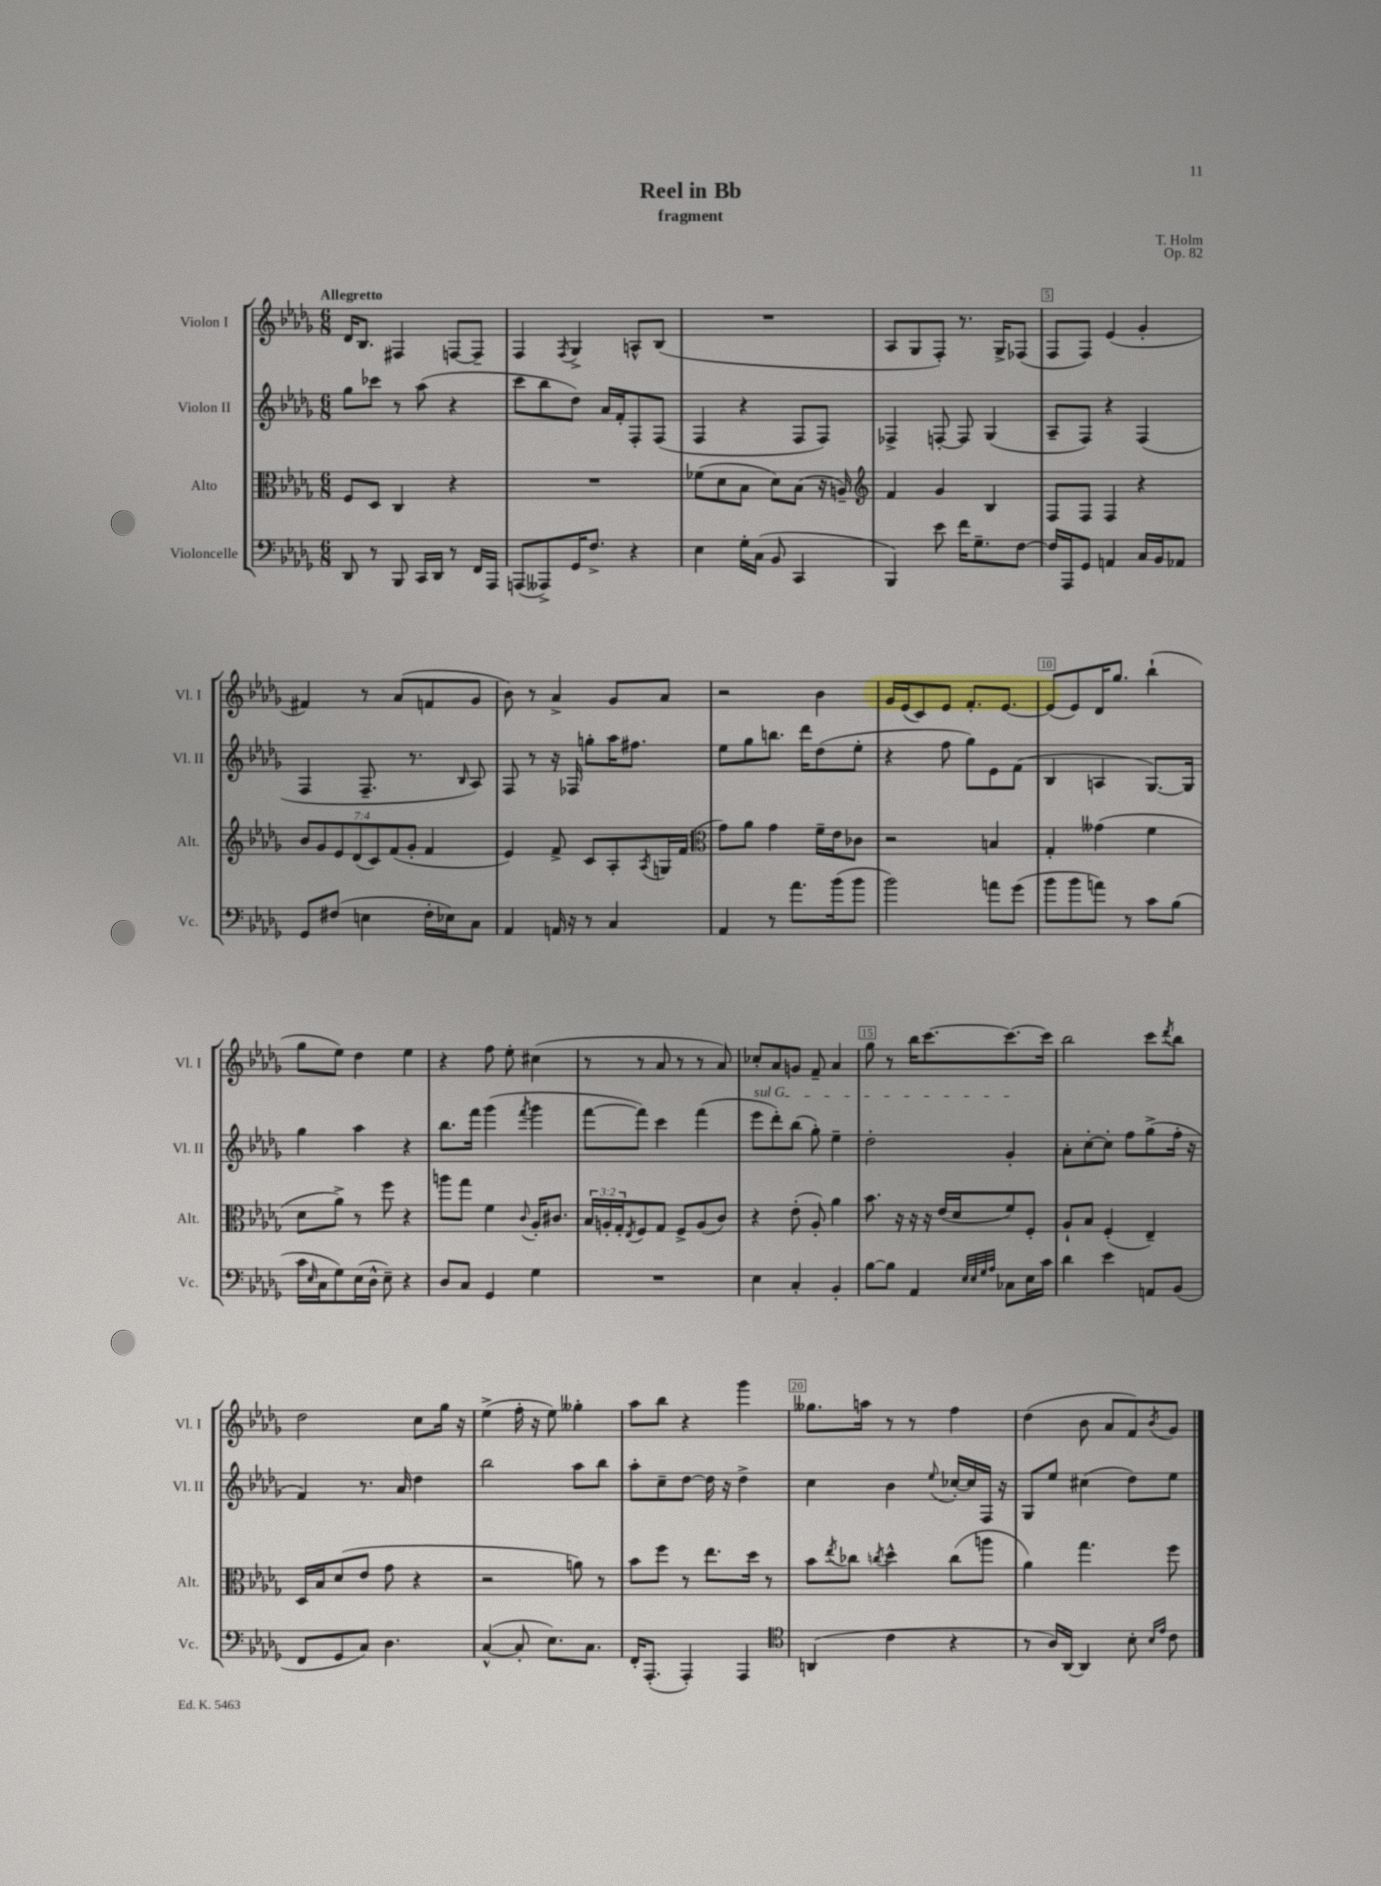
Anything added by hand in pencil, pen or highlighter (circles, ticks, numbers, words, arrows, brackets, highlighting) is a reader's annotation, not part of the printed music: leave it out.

**kern	**kern	**kern	**kern
*staff4	*staff3	*staff2	*staff1
*clefF4	*clefC3	*clefG2	*clefG2
*k[b-e-a-d-g-]	*k[b-e-a-d-g-]	*k[b-e-a-d-g-]	*k[b-e-a-d-g-]
*M6/8	*M6/8	*M6/8	*M6/8
8DD-/	8F/L	8gg-\L	16d-/LK
.	.	.	8.B-/J
8r	8D-/J	8ccc-\J	.
8BBB-/	4C/	8r	4F#/
16CC/LL	.	(8aa-\	.
16DD-/JJ	.	.	.
8r	4r	4r	[8F/L
16FF/LL	.	.	8F~/]J
16AAA-/JJ	.	.	.
=	=	=	=
(8AAA/L	2.r	8ccc\L	4F/
8AAA--^/)	.	8bb-\	.
.	.	.	8qF/
16GG-/K	.	8dd-\J)	4G-^/
8.F^/J	.	.	.
.	.	16a-/LL	.
.	.	16f'/J	.
4r	.	8F'/	8A^^/L
.	.	(8F/J	(8B-/J
=	=	=	=
4E-\	(8f-\L	4F/	2.r
.	8d-\	.	.
16G-'\LL	8B-\J	4r	.
(16C\JJ	.	.	.
8BB-/	8d-\L)	.	.
4CC/	(8B-\J	8F/L	.
.	16r	8F/J)	.
.	16A~/)	.	.
=	=	=	=
*	*clefG2	*	*
4BBB-/)	4f/	4F-^/	8A-/L
.	.	.	8G-/
8e-\	4g-/	[8F'/	8F'/J)
16f\LK	.	8F/]	8.r
8.G-~\	.	.	.
.	4B-/	(4G-/	.
.	.	.	16G-^/LK
[8F\J	.	.	(8F-/J
=	=	=	=
16F/]LL	8F/L	8A-~/L	8F/L
16AAA-/J	.	.	.
8GG-/J	8F/J	8F/J)	8F/J)
4AA/	4F/	4r	(4e-/
16C/LL	4r	(4F/	4g-'/
16BB-/J	.	.	.
8AA-/J	.	.	.
=	=	=	=
8GG-/L	14b-/L	4F/	4f#/)
.	14g-/	.	.
(8F#/J	.	.	.
.	14e-/	.	.
.	(14d-/	.	.
4E\	.	8.F~/	8r
.	14c/)	.	.
.	(14f/	.	.
.	.	.	(8a-/L
.	14g-'/J	.	.
.	.	8.r	.
16F#'\LL	4f/	.	8f/
16E-\J)	.	.	.
.	.	16qqB-/	.
8C\J	.	8A-/)	8g-/J
=	=	=	=
4AA-/	4e-/)	8F/	8b-\)
.	.	8r	8r
16AA/	8f^/	16r	4a-^/
16r	.	16F-/	.
8r	8c/L	8gg'\L	.
4C/	8A-'/	16aa-\K	8g-/L
.	.	8.ff#\J	.
.	8qA-/	.	.
.	16G/L	.	8a-/J
.	(16f/JJ	.	.
=	=	=	=
*	*clefC3	*	*
4AA-/	8g-\L)	8ee-\L	2r
.	8a-\J	8gg-\	.
8r	4g-\	8.bb\J	.
8.a-\L	.	.	.
.	.	16ddd-\LK	.
.	16f~\LL	(8dd-\	4b-\
(16b-\k	16e-\J	.	.
8b-\J	8c-\J	8ee-'\J	.
=	=	=	=
2b-\)	2r	4r	16g-/LL
.	.	.	(16e-/J
.	.	.	8c/)
.	.	8ff\	8e-/J
.	.	8gg-\L)	8.f'/L
8a\L	4B/	8e-\	.
.	.	.	[8.e-/J
(8g-\J	.	(8f\J	.
=	=	=	=
8b-\L	4G-'/	4B-/	(8e-/]L
8b-\	.	.	8e-/)
8a\J)	(4g--\	4A/	16d-/K
.	.	.	8.gg-/J
8r	.	.	.
8c\L	4f\	[8.G-/L)	(4bb-`\
(8B-\J	.	.	.
.	.	16G-/]Jk	.
=	=	=	=
16c\LL	8d-\L	4gg-\	8gg-\L
16qqE-/	.	.	.
16C\J	.	.	.
8G-\)	8a-^\J)	.	8ee-\J)
(16E-\L	8r	4aa-\	4dd-\
16D-^^\JJ	.	.	.
8E-~\)	8ff\	.	.
4r	4r	4r	4ee-\
=	=	=	=
8D-/L	8aa\L	8.bb-\L	4r
8C/J	8gg-\J	.	.
.	.	16fff\Jk	.
4GG-/	4f\	(4ggg-\	8ff\
.	.	.	8ee-'\
.	8qqc/	8qfff/	.
4G-\	16A-'/LK	4ggg-\	(4cc#\
.	8.c#/J	.	.
=	=	=	=
2.r	24B-/LL	[8fff\L	8r
.	24A'/	.	.
.	24G-'/J	.	.
.	8qE-/	.	.
.	8F/	8fff\]J)	8r
.	8G-/J	4ccc\	8a-/
.	8F^/L	.	8r
.	(8A/	(4fff\	8r
.	8c/J)	.	8a-/)
=	=	=	=
4E-\	4r	8eee-\L	8cc-'/L
.	.	8ddd-'\)	8a-/
4C'/	(8e-'\	(8bb-\J	8g/J
.	8A-'/)	8gg-'\)	8f~/
4BB-'/	4a-\	4ee-~\	4a-/
=	=	=	=
[8B-\L	8.b-\	2dd-'\	8gg-\
8B-\]J	.	.	8r
.	16r	.	.
4AA-/	16r	.	16bb-\LK
.	16r	.	[8.ccc\
.	(16e-/LL	.	.
.	16d-/J	.	.
32qqE-/LLL	.	.	.
32qqE-/	.	.	.
32qqG-/	.	.	.
32qqA-/JJJ	.	.	.
8C-\L	8f/)	4g-'/	8.ccc\_
16E-\L	8F'/J	.	.
16c\JJ	.	.	16ccc\]Jk
=	=	=	=
4d-\	8A-`/L	8a-'\L	2bb-\
.	8B-/J	[8cc'\	.
4e-\	(4F'/	8cc'\]J	.
.	.	8ff\L	.
8AA/L	4E-~/)	(8gg-^\	8ccc\L
.	.	.	8qddd-/
(8BB-/J	.	16ff'\Jk	8bb-\J
.	.	16r	.
=	=	=	=
8FF/L	16D-/LL	4f/)	2dd-\
.	16B-/J	.	.
8GG-/	(8d-/	.	.
8C/J)	8e-/J	8.r	.
4.D-\	8g-\	.	.
.	.	16a-/	.
.	4r	4dd-\	8cc\L
.	.	.	16gg-\Jk
.	.	.	16r
=	=	=	=
([4C^^/	2r	2bb-\	(4ee-^\
8C'/]	.	.	16ff'\
.	.	.	16r
8.E-\L)	.	.	8ee-\)
.	8a\)	8aa-\L	4gg--'\
8.C\J	.	.	.
.	8r	8bb-\J	.
=	=	=	=
16FF'/LK	8b-\L	8aa-'\L	8aa-\L
(8.AAA-'/J	.	.	.
.	8ff\J	8cc~\	8bb-\J
4AAA-'/)	8r	[8dd-\J	4r
.	8.ee-\L	16dd-\]	.
.	.	16r	.
4AAA-/	.	4dd-^\	4ggg-\
.	16dd-\Jk	.	.
.	8r	.	.
=	=	=	=
*clefC4	*	*	*
(4AA/	8b-\L	4cc\	8.gg--\L
.	8qee-/	.	.
.	8cc-\J	.	.
.	.	.	16aa\Jk
.	8qcc/	.	.
4c\	4dd-^^\	4b-\	8r
.	.	.	8r
.	.	8qqee-/	.
4r	(8cc\L	[16cc-'/LL	4ff\
.	.	16cc-/]	.
.	8aa\J	16F/JJ	.
.	.	16r	.
=	=	=	=
8r	4a-\)	8G-/L	(4dd-\
16A-/LL)	.	8ee-/J	.
[16AA-/JJ	.	.	.
4AA-/]	4.gg-\	(4cc#\	8b-\
.	.	.	8a-/L
8B-'\	.	8dd-\L)	8f/)
16qqB-/LL	.	.	.
16qqe-/JJ	.	.	8qb-/
8c\	8ff\	8ee-\J	8g-/J
==	==	==	==
*-	*-	*-	*-
